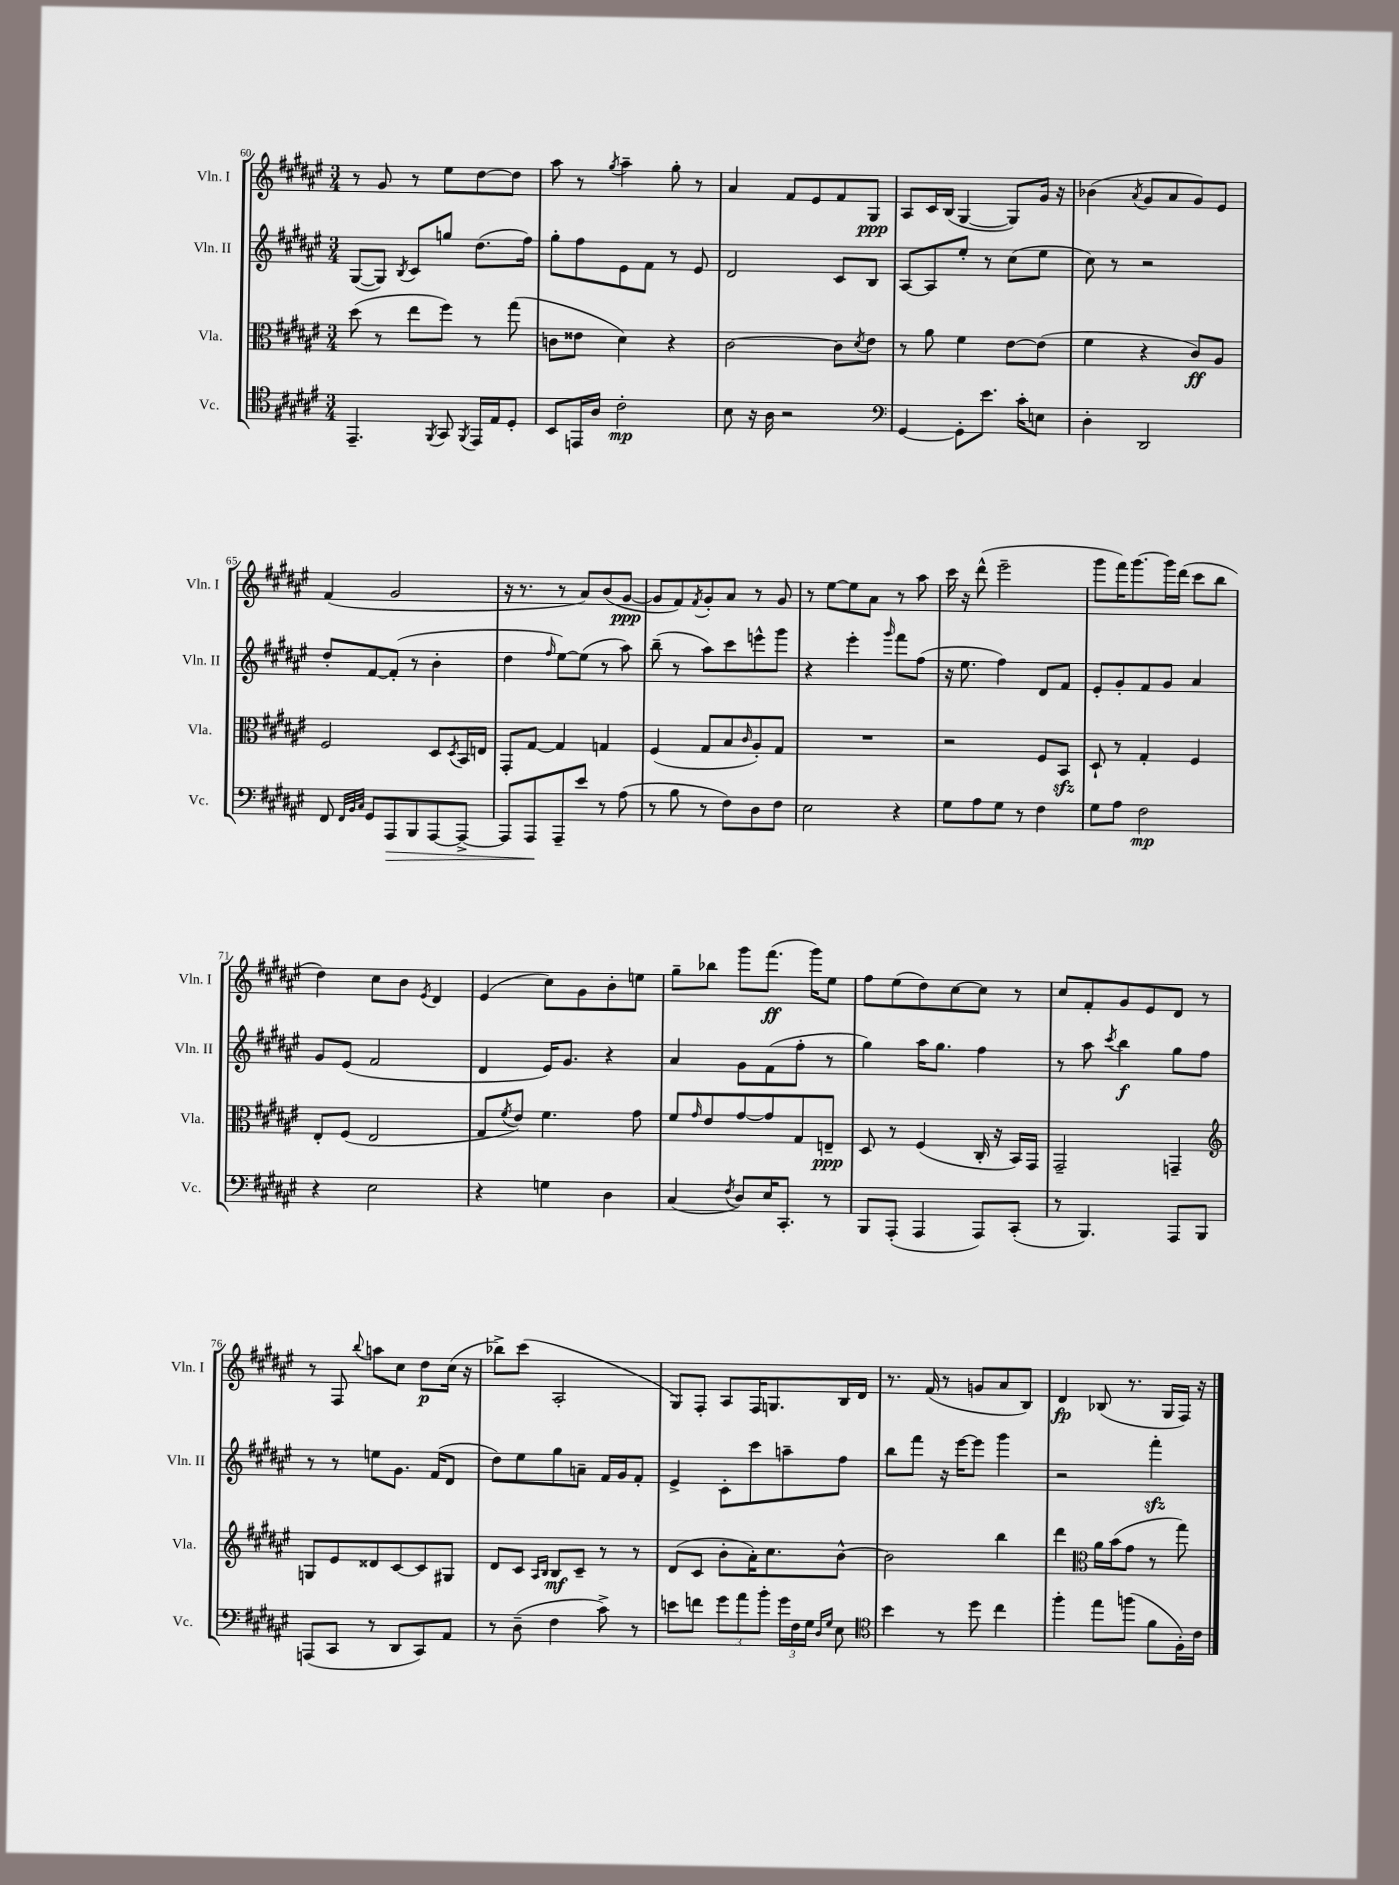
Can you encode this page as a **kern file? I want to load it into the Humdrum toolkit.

**kern	**dynam	**kern	**dynam	**kern	**dynam	**kern	**dynam
*part4	*part4	*part3	*part3	*part2	*part2	*part1	*part1
*staff4	*staff4	*staff3	*staff3	*staff2	*staff2	*staff1	*staff1
*I"Vc.	*	*I"Vla.	*	*I"Vln. II	*	*I"Vln. I	*
*I'Vc.	*	*I'Vla.	*	*I'Vln. II	*	*I'Vln. I	*
*clefC4	*	*clefC3	*	*clefG2	*	*clefG2	*
*k[f#c#g#d#a#e#]	*	*k[f#c#g#d#a#e#]	*	*k[f#c#g#d#a#e#]	*	*k[f#c#g#d#a#e#]	*
*M3/4	*	*M3/4	*	*M3/4	*	*M3/4	*
=60	=60	=60	=60	=60	=60	=60	=60
4.EE#~/	.	(8dd#\	.	([8G#/L	.	8r	.
.	.	8r	.	8G#/J])	.	8g#/	.
.	.	.	.	8qB/	.	.	.
.	.	8ee#\L	.	8c#/L	.	8r	.
8qFF#/	.	.	.	.	.	.	.
8GG#/	.	8ff#\J)	.	8ggn/J	.	8ee#\L	.
8qFF#/	.	.	.	.	.	.	.
16EE#/LL	.	8r	.	(8.dd#\L	.	[8dd#\	.
16E#/J	.	.	.	.	.	.	.
8D#'/J	.	(8gg#\	.	.	.	8dd#\J]	.
.	.	.	.	16ff#\Jk)	.	.	.
=61	=61	=61	=61	=61	=61	=61	=61
8BB/L	.	8cn\L	.	8gg#'\L	.	8aa#\	.
16EEn/L	.	8e##X\J	.	8ff#\	.	8r	.
16A#/JJ	.	.	.	.	.	.	.
.	.	.	.	.	.	8qgg#/	.
2c#'\	mp	4d#\)	.	8e#\	.	4aa#~\	.
.	.	.	.	8f#\J	.	.	.
.	.	4r	.	8r	.	8gg#'\	.
.	.	.	.	8e#/	.	8r	.
=62	=62	=62	=62	=62	=62	=62	=62
8B\	.	[2c#\	.	2d#/	.	4a#/	.
16r	.	.	.	.	.	.	.
16A#\	.	.	.	.	.	.	.
2r	.	.	.	.	.	8f#/L	.
.	.	.	.	.	.	8e#/	.
.	.	8c#\L]	.	8c#/L	.	8f#/	.
.	.	8qd#/	.	.	.	.	.
.	.	8e#\J	.	8B/J	.	8G#/J	ppp
=63	=63	=63	=63	=63	=63	=63	=63
*clefF4	*	*	*	*	*	*	*
[4GG#/	.	8r	.	[8A#/L	.	8A#/L	.
.	.	8a#\	.	8A#/]	.	16c#/L	.
.	.	.	.	.	.	(16B/JJ	.
8GG#'\L]	.	4f#\	.	8ee#'/J	.	[4G#/	.
8.e#\J	.	.	.	8r	.	.	.
.	.	[8e#\L	.	(8cc#\L	.	8G#/L])	.
16c#'\KL	.	.	.	.	.	.	.
8En\J	.	(8e#\J]	.	8ee#\J	.	16g#/Jk	.
.	.	.	.	.	.	16r	.
=64	=64	=64	=64	=64	=64	=64	=64
4D#'\	.	4f#\	.	8cc#\)	.	(4b-X\	.
.	.	.	.	8r	.	.	.
.	.	.	.	.	.	8qa#/	.
2DD#/	.	4r	.	2r	.	8g#/L	.
.	.	.	.	.	.	8a#/	.
.	.	8c#/L)	ff	.	.	8g#/)	.
.	.	8A#/J	.	.	.	8e#/J	.
!!LO:LB:g=z
=65	=65	=65	=65	=65	=65	=65	=65
8FF#/	.	2F#/	.	8dd#'/L	.	(4f#/	.
32qqFF#/LLL	.	.	.	.	.	.	.
32qqBB/	.	.	.	.	.	.	.
32qqC#/JJJ	.	.	.	.	.	.	.
8GG#/L	.	.	.	[8f#/	.	.	.
!	!LO:HP:b	!	!	!	!	!	!
8AAA#/	>	.	.	(8f#'/J]	.	2g#/	.
8BBB/	.	.	.	8r	.	.	.
[8AAA#/	.	8D#/L	.	4b'\	.	.	.
.	.	8qD#/	.	.	.	.	.
8AAA#^/J_	.	16BB/L	.	.	.	.	.
.	.	16En/JJ	.	.	.	.	.
=66	=66	=66	=66	=66	=66	=66	=66
8AAA#/L]	.	8GG#'/L	.	4dd#\	.	16r	.
.	.	.	.	.	.	8.r	.
8AAA#/	.	[8G#/J	.	.	.	.	.
.	.	.	.	16qqff#/	.	.	.
8AAA#~/	]	4G#/]	.	[8ee#\L)	.	8r	.
8e#/J	.	.	.	(8ee#\J]	.	8a#/L)	.
8r	.	4Gn/	.	8r	.	(8b/	.
(8A#\	.	.	.	8aa#\)	.	[8g#/J	ppp
=67	=67	=67	=67	=67	=67	=67	=67
8r	.	(4F#/	.	(8bb~\	.	8g#/L]	.
8B\	.	.	.	8r	.	8f#/)	.
.	.	.	.	.	.	8qf#/	.
8r	.	8G#/L	.	8aa#\L)	.	8g#'/	.
8F#\L)	.	8B/	.	8ccc#\	.	8a#/J	.
.	.	16qqc#/	.	.	.	.	.
8D#\	.	8A#'/)	.	8eeen^^\	.	8r	.
8F#\J	.	8G#/J	.	8ggg#\J	.	8g#/	.
=68	=68	=68	=68	=68	=68	=68	=68
2E#\	.	2.r	.	4r	.	8r	.
.	.	.	.	.	.	[8ee#\L	.
.	.	.	.	4eee#'\	.	8ee#\]	.
.	.	.	.	.	.	8a#\J	.
.	.	.	.	16qqggg#/	.	.	.
4r	.	.	.	8fff#\L	.	8r	.
.	.	.	.	(8ff#\J	.	8aa#\	.
=69	=69	=69	=69	=69	=69	=69	=69
8G#\L	.	2r	.	16r	.	16ccc#\	.
.	.	.	.	8.ee#\	.	16r	.
8A#\	.	.	.	.	.	(8ddd#^^\	.
8G#\J	.	.	.	4ff#\)	.	2eee#~\	.
8r	.	.	.	.	.	.	.
4F#\	.	8F#/L	.	8d#/L	.	.	.
.	.	8BBzz/J	.	8f#/J	.	.	.
=70	=70	=70	=70	=70	=70	=70	=70
8G#\L	.	8D#`/	.	8e#'/L	.	8ggg#\L	.
8A#\J	.	8r	.	8g#'/	.	16fff#\K)	.
.	.	.	.	.	.	[8.ggg#\	.
2F#\	mp	4G#'/	.	8f#/	.	.	.
.	.	.	.	8g#/J	.	16ggg#\L]	.
.	.	.	.	.	.	(16ddd#\JJ	.
.	.	4F#/	.	4a#/	.	8ccc#\L	.
.	.	.	.	.	.	8bb\J	.
!!LO:LB:g=z
=71	=71	=71	=71	=71	=71	=71	=71
4r	.	8E#'/L	.	8g#/L	.	4dd#\)	.
.	.	(8F#/J	.	(8e#/J	.	.	.
2E#\	.	2E#/	.	2f#/	.	8cc#\L	.
.	.	.	.	.	.	8b\J	.
.	.	.	.	.	.	8qe#/	.
.	.	.	.	.	.	4d#/	.
=72	=72	=72	=72	=72	=72	=72	=72
4r	.	8G#/L	.	4d#/	.	(4e#/	.
.	.	8qf#/	.	.	.	.	.
.	.	8e#/J)	.	.	.	.	.
4Gn\	.	4.f#\	.	16e#/KL)	.	8cc#\L)	.
.	.	.	.	8.g#/J	.	.	.
.	.	.	.	.	.	8g#\	.
4D#\	.	.	.	4r	.	8b'\	.
.	.	8g#\	.	.	.	8een\J	.
=73	=73	=73	=73	=73	=73	=73	=73
(4C#/	.	8f#/L	.	4a#/	.	8gg#~\L	.
.	.	16qqg#/	.	.	.	.	.
.	.	8e#/	.	.	.	8bb-X\J	.
8qF#/	.	.	.	.	.	.	.
8D#/L)	.	[8g#/	.	8g#\L	.	8ggg#\L	.
16E#/K	.	8g#/]	.	(8f#\	.	(8.fff#\J	ff
8.CC#'/J	.	.	.	.	.	.	.
.	.	8G#/	.	8ff#'\J	.	.	.
.	.	.	.	.	.	16ggg#\KL)	.
8r	.	8En~/J	ppp	8r	.	8ee#\J	.
=74	=74	=74	=74	=74	=74	=74	=74
8BBB/L	.	8D#/	.	4gg#\)	.	8ff#\L	.
(8AAA#'/J	.	8r	.	.	.	(8ee#\	.
4AAA#/	.	(4F#/	.	16aa#\KL	.	8dd#\)	.
.	.	.	.	8.gg#\J	.	.	.
.	.	.	.	.	.	[8cc#\	.
8AAA#/L)	.	16C#'/	.	4ff#\	.	8cc#\J]	.
.	.	16r	.	.	.	.	.
(8CC#'/J	.	16BB/LL)	.	.	.	8r	.
.	.	16GG#/JJ	.	.	.	.	.
=75	=75	=75	=75	=75	=75	=75	=75
8r	.	2GG#~/	.	8r	.	8cc#/L	.
4.BBB/)	.	.	.	8aa#\	.	8f#'/	.
.	.	.	.	8qccc#/	.	.	.
.	.	.	.	4bb\	f	8g#/	.
.	.	.	.	.	.	8e#/	.
8AAA#/L	.	4GGn~/	.	8gg#\L	.	8d#/J	.
8BBB/J	.	.	.	8ff#\J	.	8r	.
!!LO:LB:g=z
=76	=76	=76	=76	=76	=76	=76	=76
*	*	*clefG2	*	*	*	*	*
(8AAAn/L	.	8Gn/L	.	8r	.	8r	.
8CC#/J	.	8e#/	.	8r	.	8F#/	.
.	.	.	.	.	.	8qqbb/	.
8r	.	8d##X/	.	8een\L	.	8aan\L	.
8DD#/L	.	[8c#/	.	8.g#\J	.	8cc#\J	.
8CC#/)	.	8c#/]	.	.	.	8dd#\L	p
.	.	.	.	(16f#/KL	.	.	.
8AA#/J	.	8G#X/J	.	8d#/J	.	(16cc#\Jk	.
.	.	.	.	.	.	16r	.
=77	=77	=77	=77	=77	=77	=77	=77
8r	.	8d#/L	.	8dd#\L)	.	8bb-X^\L)	.
(8D#~\	.	8c#/J	.	8ee#\	.	(8ccc#\J	.
.	.	16qqA#/LL	.	.	.	.	.
.	.	16qqB/JJ	.	.	.	.	.
4F#\	.	8B/L	mf	8gg#\	.	2A#'/	.
.	.	8c#~/J	.	8an~\J	.	.	.
8c#^\)	.	8r	.	16f#/LL	.	.	.
.	.	.	.	16g#/J	.	.	.
8r	.	8r	.	8f#'/J	.	.	.
=78	=78	=78	=78	=78	=78	=78	=78
8en\L	.	(8d#/L	.	4e#^/	.	8G#/L)	.
8fn\J	.	8c#/J	.	.	.	8F#'/J	.
12g#\L	.	8b'\L	.	8c#'\L	.	8A#/L	.
12a#\	.	.	.	.	.	.	.
.	.	16a#'\K)	.	8ccc#\	.	16F#/K	.
12b'\J	.	.	.	.	.	.	.
.	.	8.cc#\	.	.	.	8.Gn/	.
24g#\LL	.	.	.	8aan~\	.	.	.
24F#\	.	.	.	.	.	.	.
24G#\JJ	.	.	.	.	.	.	.
16qqD#/LL	.	.	.	.	.	.	.
16qqG#/JJ	.	.	.	.	.	.	.
8E#\	.	[8b^^\J	.	8ff#\J	.	16B/L	.
.	.	.	.	.	.	16d#/JJ	.
=79	=79	=79	=79	=79	=79	=79	=79
*clefC4	*	*	*	*	*	*	*
4b\	.	2b\]	.	8bb\L	.	8.r	.
.	.	.	.	8fff#\J	.	.	.
.	.	.	.	.	.	(16f#/	.
8r	.	.	.	16r	.	8r	.
.	.	.	.	[16eee#\KL	.	.	.
8dd#\	.	.	.	8eee#\J]	.	8gn/L	.
4cc#\	.	4bb\	.	4ggg#\	.	8a#/	.
.	.	.	.	.	.	8B/J)	.
=80	=80	=80	=80	=80	=80	=80	=80
4ff#'\	.	4ddd#\	.	2r	.	4d#/	fp
*	*	*clefC3	*	*	*	*	*
8ee#\L	.	16a#\LL	.	.	.	(8B-X/	.
.	.	(16b\J	.	.	.	.	.
(8ffn\J	.	8g#\J	.	.	.	8.r	.
8f#\L	.	8r	.	4fff#zz'\	.	.	.
.	.	.	.	.	.	16G#/LL	.
16F#'\L)	.	8gg#\)	.	.	.	16F#/JJ)	.
16c#\JJ	.	.	.	.	.	16r	.
==	==	==	==	==	==	==	==
*-	*-	*-	*-	*-	*-	*-	*-
